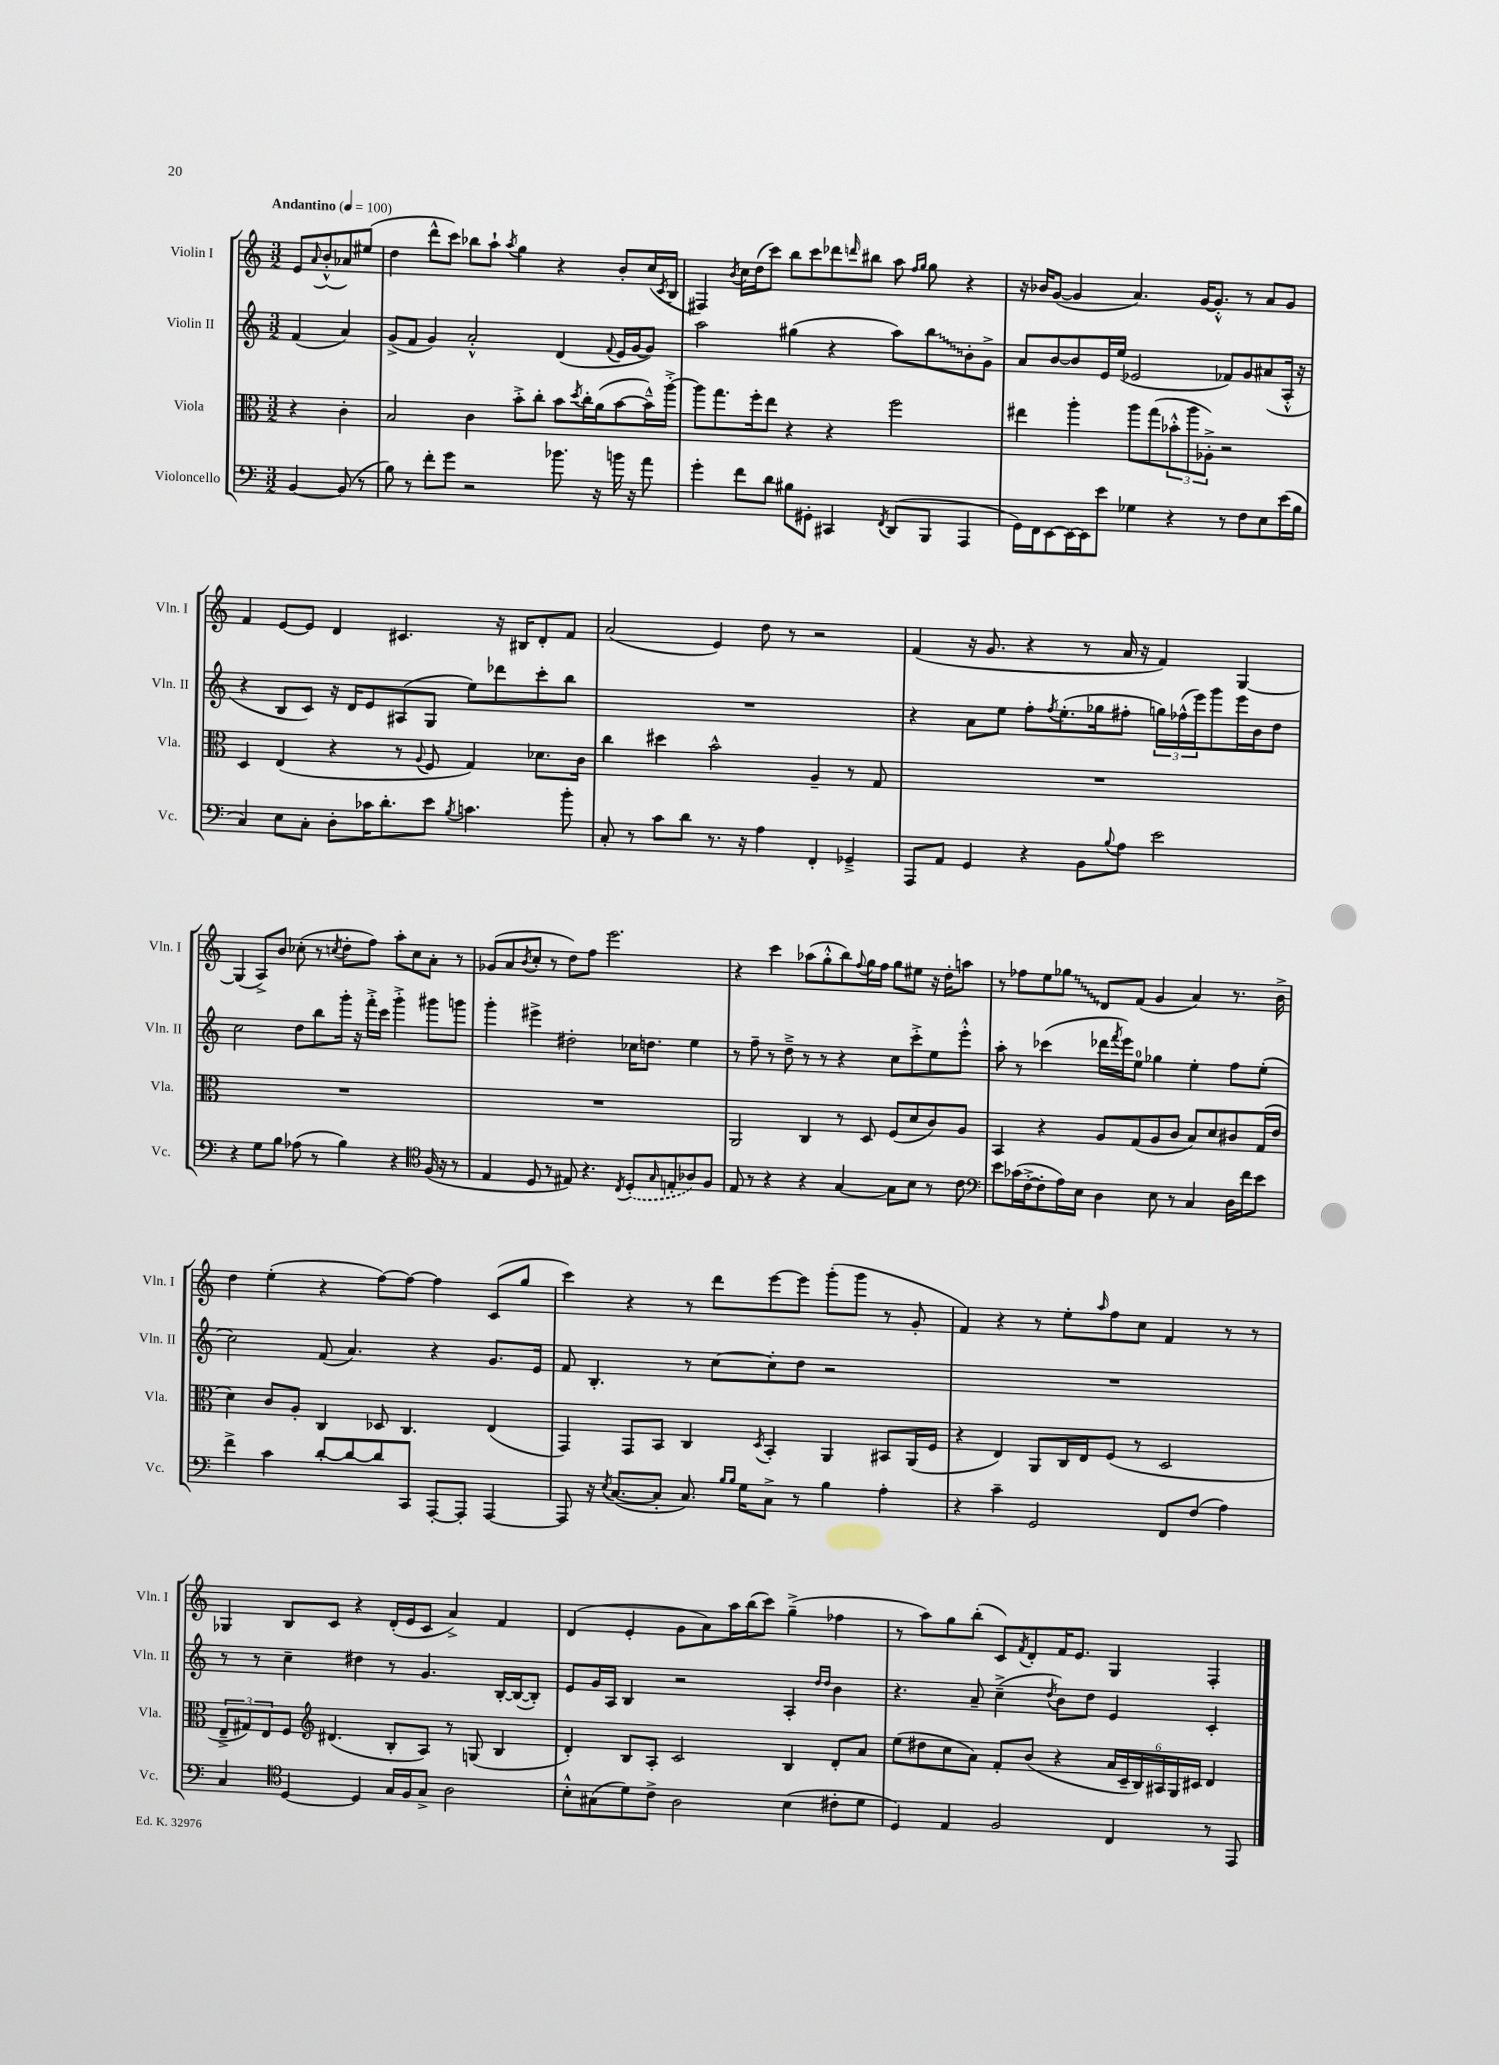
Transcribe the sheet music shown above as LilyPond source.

<<
\new StaffGroup <<
\new Staff = "s0" \with { instrumentName = "Violin I" shortInstrumentName = "Vln. I" } {
    \clef treble \key c \major \numericTimeSignature \time 3/2 \partial 2 \tempo "Andantino" 4 = 100
    e'8 \appoggiatura { a'8 } b'8-.-^( aes'8) eis''8( |
    d''4 d'''8-^ c'''8) bes''8 a''8-! \acciaccatura { a''8 } g''4 r4 b'8-. c''16( \acciaccatura { c'8 } b16 |
    fis4) \acciaccatura { b'8 } c''16 d''16( c'''8) b''8 c'''8 des'''8 \grace { d'''16 } bis''8 a''8 \grace { f''16 g''16 } g''8 r4 |
    r16 bes'16 g'8~( g'4 a'4.) g'16~ g'8.-.-^ r8 a'8 g'8 |
    f'4 e'8~ e'8 d'4 cis'4. r16 bis16 d'8-. f'8 |
    a'2( e'4) d''8 r8 r2 |
    f'4( r16 g'8. r4 r8 a'16 r16 f'4) g4~ |
    g4( a8->) b'8 ces''8-.( r8 \acciaccatura { c''8 } d''8-. f''8) a''8-. c''8 a'8-. r8 |
    ges'8( a'8 \acciaccatura { b'8 } c''8-. r8 d''8) f''8 e'''2. |
    r4 c'''4 aes''8( g''8-.-^ b''8) \appoggiatura { f''8 } g''16 f''16 g''8 eis''8 r16 d''16-. a''8 |
    r8 fes''8 e''8 \once \override Glissando.style = #'zigzag ges''8\glissando d'8 f'8( g'4 a'4) r8. b'16-> |
    d''4 e''4-.( r4 f''8~) f''8~ f''4 c'8( g''8 |
    c'''4) r4 r8 d'''8 e'''8~ e'''8 g'''8-.( g'''8 r8 g'8-. |
    f'4) r4 r8 e''8-. \grace { a''16 } f''8 c''8 f'4 r8 r8 |
    ges4 b8 c'8 r4 d'16-.( e'16 c'8 a'4->) f'4 |
    d'4( e'4-. g'8 a'8) a''16 b''16( c'''8) g''4--->( fes''4 |
    r8 a''8) g''8 b''8-.( c'8) \acciaccatura { f'8 } d'8-. f'16 e'8. g4 f4-. \bar "|." |
}
\new Staff = "s1" \with { instrumentName = "Violin II" shortInstrumentName = "Vln. II" } {
    \clef treble \key c \major \numericTimeSignature \time 3/2 \partial 2
    f'4( a'4) |
    g'8->( f'8 g'4) a'2-.-^ d'4( \appoggiatura { f'8 } e'16 g'16~ g'8) |
    a''2 gis''4( r4 a''8) \once \override Glissando.style = #'zigzag b''8\glissando b'8-. g'8-> |
    a'8 b'8~ b'8 e'16 e''16( ees'2 fes'8) g'8 ais'8( a16-.-^ r16 |
    r4 b8 c'8) r16 d'16 e'8 ais8( g8 e''8) des'''8 c'''8-. b''8 |
    R1. |
    r4 a'8 e''8 f''8-. \acciaccatura { f''8 } e''8.-.( ges''16 fis''8-. \tuplet 3/2 { g''16) fes''16-^( e'''16) } g'''8 e'''16 b'16 d''8 |
    c''2 d''8 b''8 g'''16-. r16 f'''16-.-> c'''16 g'''4-.-> gis'''8 g'''8 |
    g'''4-. eis'''4-> dis''2-. ces''16 d''8. e''4 |
    r8 f''8-- r8 d''8---> r8 r8 r4 c''8 c'''8-.-> e''8 e'''8-.-^ |
    a''8-. r8 ces'''4( des'''16 \acciaccatura { f'''8 } e'''16) e''8-0 ges''4 e''4-. f''8 e''8-.( |
    c''2) f'8( a'4.) r4 g'8. e'16 |
    f'8 b4.-. r8 c''8~ c''8-. d''8 r2 |
    R1. |
    r8 r8 c''4-- dis''4 r8 g'4. b16~-. b16~( b8-.) |
    e'8 g'16 a16 b4 r2 a4-. \grace { d''16 d''16 } b'4 |
    r4. a'8-- c''4--->( \acciaccatura { d''8 } b'8) d''8 e'4 c'4-. \bar "|." |
}
\new Staff = "s2" \with { instrumentName = "Viola" shortInstrumentName = "Vla." } {
    \clef alto \key c \major \numericTimeSignature \time 3/2 \partial 2
    r4 c'4-. |
    b2 c'4 b'8-.-> c''8-. b'8 \acciaccatura { d''8 } c''16-. a'16( b'8~ b'16---^) a''16~-.-> |
    a''8 g''8. f''16-. e''8 r4 r4 f''2 |
    eis''4 a''4-. a''8 g''8( \tuplet 3/2 { bes'8-.-^ a''8 aes8-.->) } r2 |
    d4 e4( r4 r8 \appoggiatura { a8 } f8 g4) des'8. c'16 |
    c''4 dis''4 b'2-^ a4-- r8 g8 |
    R1. |
    R1. |
    R1. |
    a,2 c4 r8 d8 f8( d'8 c'8) a8 |
    b,4 r4 a8 g8( a8 c'8 b8) d'8 cis'8 g16( e'16 |
    d'4) c'8 a8-. c4 des8 c4. e4( |
    g,4) g,8 b,8 c4 \acciaccatura { d8 } b,4-. a,4 bis,8 a,16( f16 |
    r4 e4) a,8 c16 e16 f8( r8 d2 |
    \tuplet 3/2 { e8---> gis8) e8 } f8 \clef treble dis'4.( b8-. a8) r8 g8( b4 |
    d'4-.) b8 a8-. c'2 b4 d'8-. a'8 |
    e''8( dis''8 c''8 a'8) f'8-. b'8( r4 \tuplet 6/4 { a'16 c'16-- b16) ais16 g16 cis'16 } d'4 \bar "|." |
}
\new Staff = "s3" \with { instrumentName = "Violoncello" shortInstrumentName = "Vc." } {
    \clef bass \key c \major \numericTimeSignature \time 3/2 \partial 2
    b,4~ b,8( r8 |
    b8) r8 f'8-. g'8 r2 bes'8. r16 b'16 r16 a'8 |
    g'4-. f'8 d'8 bis8 gis,8-. cis,4 \acciaccatura { f,8 } d,8( b,,8 a,,4 |
    g,16) f,16 e,8~ e,16~ e,16 e'8 ges4 r4 r8 f8 e8 e'16( b16 |
    c4) e8 c8-. d8-. ces'16 d'8.-. e'8 \acciaccatura { b8 } c'4. b'8-. |
    c8-. r8 c'8 d'8 r8. r16 a4 f,4-. ges,4---> |
    a,,8 a,8 g,4 r4 b,8 \appoggiatura { b8 } a8 e'2 |
    r4 g8 b8 aes8( r8 b4) r4 \clef tenor f16( r16 r8 |
    e4 d8 r8 eis8) r4. \acciaccatura { c8 } \once \slurDashed d8-.( \grace { g16 } e8-. aes8) f8 |
    e8 r8 r4 r4 g4~ g8 b8 r8 c'8 |
    \clef bass e'8 ces'16( f16~-.-> f8-. a16) e16 d4 e8 r8 c4 d16 f'16 e'8 |
    f'4-> c'4 d'8~-. d'8~ d'8 c,8 a,,8~-. a,,8-. a,,4~ |
    a,,8 r16 \acciaccatura { e8 } c8.~( c8-. c8.) \grace { b16 b16 } g16 c8-> r8 b4 a4-. |
    r4 c'4-- g,2 f,8 f8( a4) |
    c4 \clef tenor d4~ d4 g16 f16 g8-> a2 |
    b8-.-^ gis8( d'8) c'8-> a2 b4( cis'8-. d'8 |
    d4) e4 f2 c4 r8 e,8 \bar "|." |
}
>>
>>
\layout { \context { \Score \remove "Bar_number_engraver" } }
